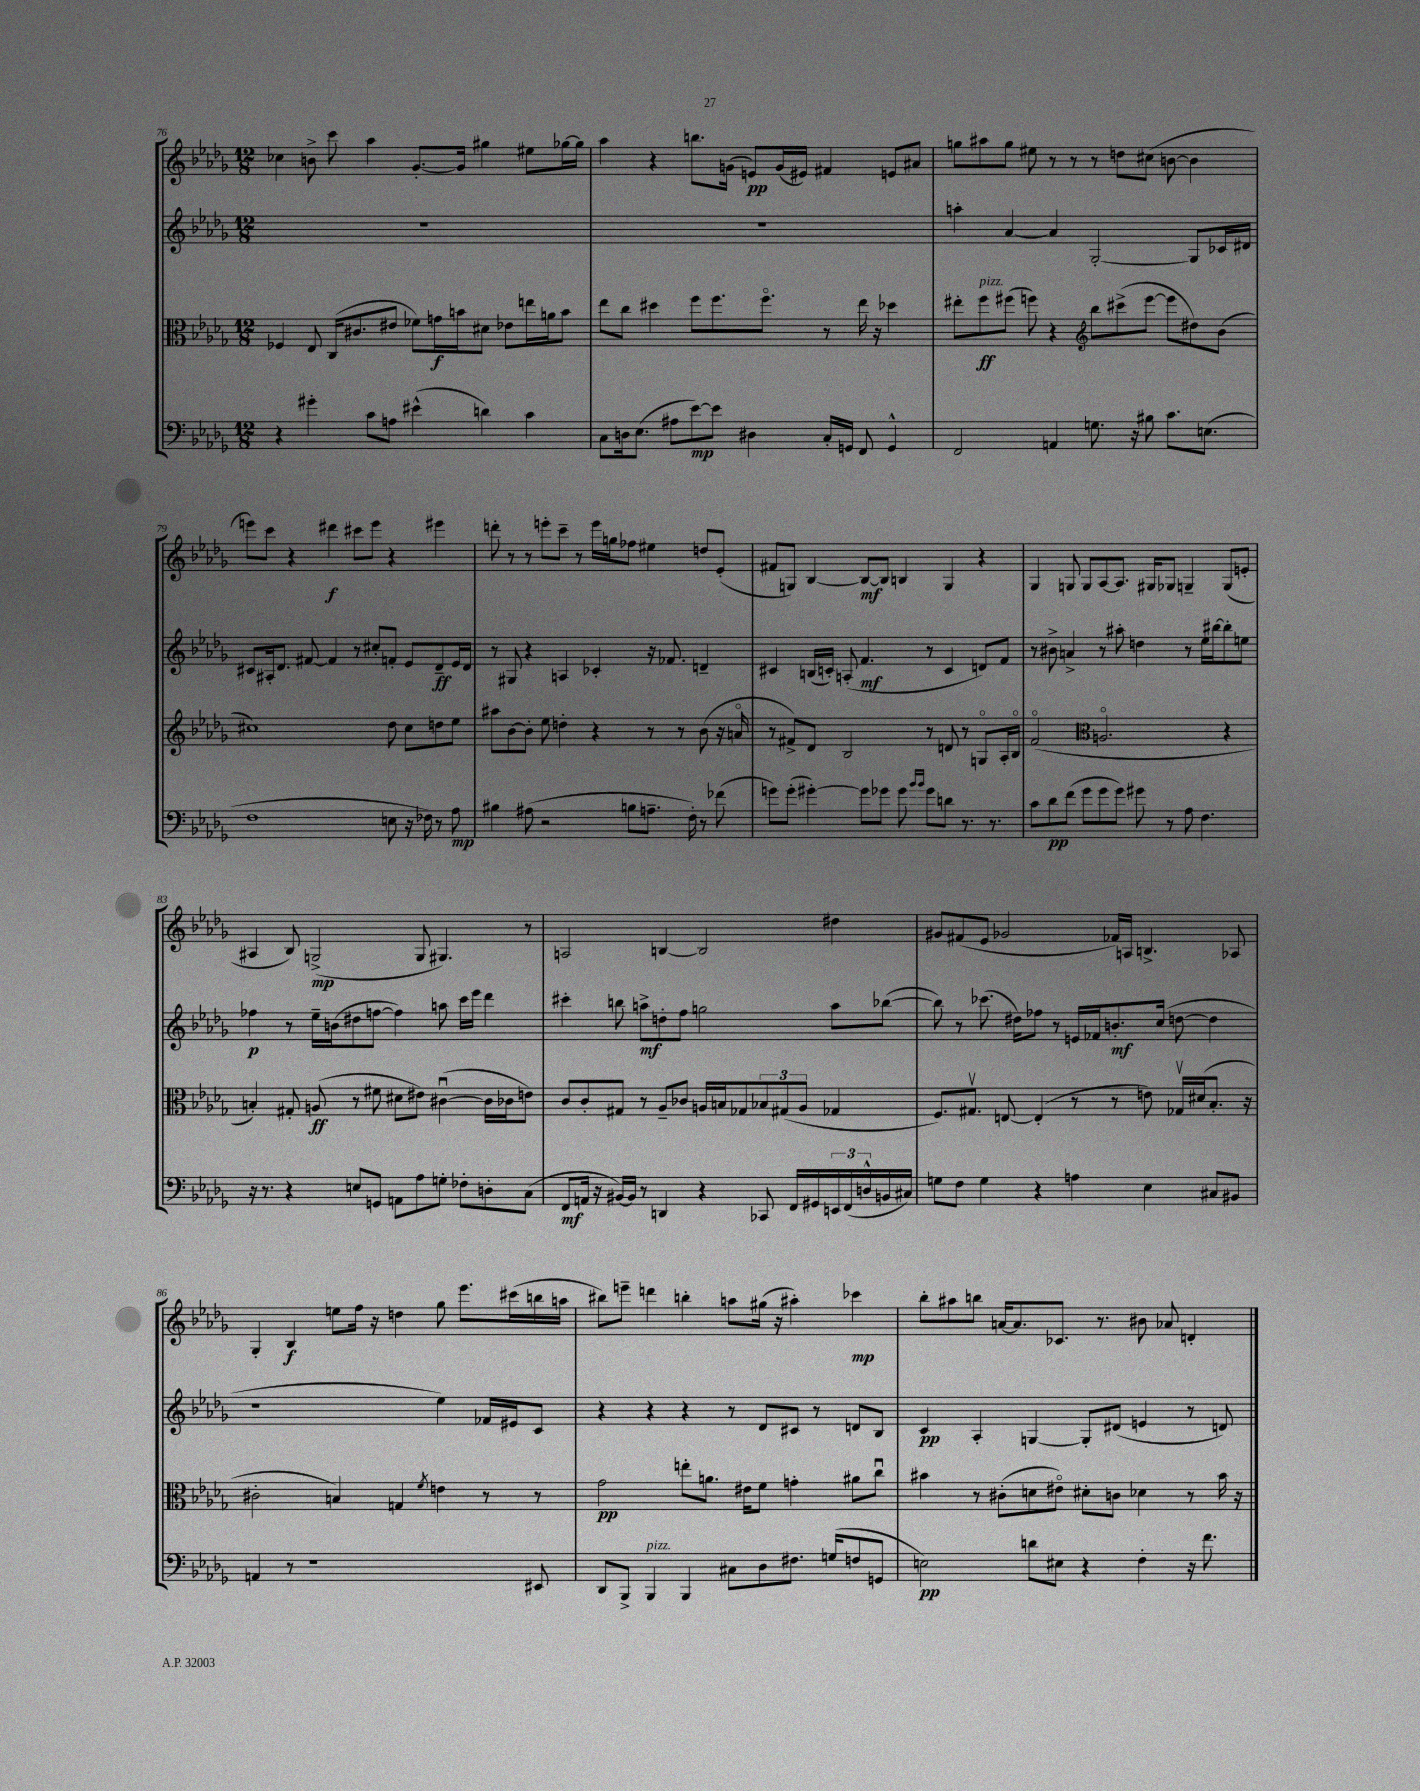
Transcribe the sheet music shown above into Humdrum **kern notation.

**kern	**dynam	**kern	**dynam	**kern	**dynam	**kern	**dynam
*part4	*part4	*part3	*part3	*part2	*part2	*part1	*part1
*staff4	*staff4	*staff3	*staff3	*staff2	*staff2	*staff1	*staff1
*clefF4	*	*clefC3	*	*clefG2	*	*clefG2	*
*k[b-e-a-d-g-]	*	*k[b-e-a-d-g-]	*	*k[b-e-a-d-g-]	*	*k[b-e-a-d-g-]	*
*M12/8	*	*M12/8	*	*M12/8	*	*M12/8	*
=76	=76	=76	=76	=76	=76	=76	=76
4r	.	4F-X/	.	1.r	.	4cc-X\	.
4g#X'\	.	8E-/	.	.	.	8bn^\	.
.	.	(16C/KL	.	.	.	8ccc\	.
.	.	8.c#X/	.	.	.	.	.
8c\L	.	.	.	.	.	4aa-\	.
8An\J	.	8e#X/J	.	.	.	.	.
(4e#X^^\	.	8f-X\L)	.	.	.	[8.g-'/L	.
.	.	16gn\L	f	.	.	.	.
.	.	16bn\J	.	.	.	16g-/Jk]	.
4dn\)	.	8d#X\J	.	.	.	4gg#X\	.
.	.	8e-X\L	.	.	.	.	.
4c\	.	16een\L	.	.	.	8ee#X\L	.
.	.	16an\J	.	.	.	.	.
.	.	8b\J	.	.	.	[16gg-X\L	.
.	.	.	.	.	.	16gg-\JJ]	.
=77	=77	=77	=77	=77	=77	=77	=77
8C\L	.	8ee-\L	.	1.r	.	4aa-\	.
16Dn\k	.	8cc\J	.	.	.	.	.
(8.E-\J	.	.	.	.	.	.	.
.	.	4dd#X\	.	.	.	4r	.
8A#X\L	.	.	.	.	.	.	.
[8e-\)	mp	8ff\L	.	.	.	8.bbn\L	.
8e-\J]	.	8.ff\	.	.	.	.	.
.	.	.	.	.	.	(16gn\Jk	.
4D#X\	.	.	.	.	.	8en/L)	pp
.	.	8.ff\J	.	.	.	.	.
.	.	.	.	.	.	(16g/L	.
.	.	.	.	.	.	16e#X/JJ)	.
16C'/LL	.	8r	.	.	.	4f#X/	.
16GGn/JJ	.	.	.	.	.	.	.
8FF/	.	16ee-\	.	.	.	.	.
.	.	16r	.	.	.	.	.
4GG^^/	.	4dd-X\	.	.	.	8en/L	.
.	.	.	.	.	.	8a#X/J	.
=78	=78	=78	=78	=78	=78	=78	=78
2FF/	.	8ee#X'\L	.	4aan'\	.	8ggn\L	.
!	!	!LO:TX:a:i:t=pizz.	!	!	!	!	!
.	.	8ff\	ff	.	.	8aa#X\	.
.	.	(8ff#X\J	.	[4a-/	.	8gg\J	.
.	.	8ffn\)	.	.	.	8ee#X\	.
4AAn/	.	4r	.	4a-/]	.	8r	.
.	.	.	.	.	.	8r	.
*	*	*clefG2	*	*	*	*	*
8.Gn\	.	8bb-\L	.	[2G-'/	.	8r	.
.	.	(8ccc#X^\	.	.	.	8ddn\L	.
16r	.	.	.	.	.	.	.
8B#X\	.	[8eee-\J	.	.	.	(8cc#X\J	.
8.c\L	.	8eee-\L]	.	.	.	[8bn\	.
.	.	8dd#X\)	.	8G-/L]	.	4b\]	.
(8.En\J	.	.	.	.	.	.	.
.	.	(8b-\J	.	16c-X/L	.	.	.
.	.	.	.	16d#X/JJ	.	.	.
!!LO:LB:g=z
=79	=79	=79	=79	=79	=79	=79	=79
1F	.	1cc#X)	.	8c#X/L	.	8eeen\L)	.
.	.	.	.	16A#X'/k	.	8ccc\J	.
.	.	.	.	8.d-/J	.	.	.
.	.	.	.	.	.	4r	.
.	.	.	.	[8f#X/	.	.	.
.	.	.	.	4f#/]	.	4ddd#X\	f
.	.	.	.	8r	.	8ccc#X\L	.
.	.	.	.	8cc#X'/L	.	8eee\J	.
8En\	.	8dd-\	.	8fn'/J	.	4r	.
16r	.	8cc#\L	.	8e-/L	.	.	.
16F-X\)	.	.	.	.	.	.	.
8r	.	8ddn\	.	8d-~/	ff	4eee#X\	.
8A-\	mp	8ee-\J	.	16e-/L	.	.	.
.	.	.	.	16d-/JJ	.	.	.
=80	=80	=80	=80	=80	=80	=80	=80
4B#X\	.	8aa#X\L	.	8r	.	8dddn'\	.
.	.	[8b-\	.	8G#X/	.	8r	.
(8A#X\	.	8b-'\J]	.	4r	.	8r	.
2r	.	8ee-\	.	.	.	8eeen'\L	.
.	.	4ddn'\	.	4An/	.	8ccc~\J	.
.	.	.	.	.	.	8r	.
.	.	4r	.	4c-X'/	.	16eee\LL	.
.	.	.	.	.	.	16ggn\J	.
8Bn\L	.	.	.	.	.	8ff-X\J	.
8.An~\J	.	8r	.	16r	.	4ee#X\	.
.	.	.	.	8.f-X/	.	.	.
.	.	8r	.	.	.	.	.
16F'\)	.	.	.	.	.	.	.
8r	.	(8b-\	.	4dn~/	.	8ddn/L	.
(8f-X\	.	16r	.	.	.	(8e-'/J	.
.	.	16an/	.	.	.	.	.
=81	=81	=81	=81	=81	=81	=81	=81
8gn\L)	.	8r	.	4c#X/	.	8f#X/L	.
(8g'\J	.	8f#X^/L)	.	.	.	8Gn/J)	.
[4g#X'\)	.	8d-/J	.	(16Bn/LL	.	[4B-/	.
.	.	.	.	16cn'/JJ)	.	.	.
.	.	2B-/	.	(8An'/	.	.	.
8g#\L]	.	.	.	4.f/	mf	8B-/L_	mf
8g-X\J	.	.	.	.	.	8B-/J]	.
8g-\	.	.	.	.	.	4Bn/	.
16qqb-/LL	.	.	.	.	.	.	.
16qqb-/JJ	.	.	.	.	.	.	.
8g-\L	.	8r	.	8r	.	.	.
8dn\J	.	8dn/	.	4c/	.	4G/	.
8.r	.	8r	.	.	.	.	.
.	.	8Gn/L	.	8dn/L)	.	4r	.
8.r	.	.	.	.	.	.	.
.	.	16A-'/L	.	8f/J	.	.	.
.	.	16B-/JJ	.	.	.	.	.
=82	=82	=82	=82	=82	=82	=82	=82
8c\L	.	(2f/	.	8r	.	4G-/	.
8d-\	pp	.	.	8b#X^\	.	.	.
(8f\J	.	.	.	4an^/	.	8Gn/	.
8g-\L	.	.	.	.	.	8G/L	.
*	*	*clefC3	*	*	*	*	*
8g-\	.	2.An/	.	8r	.	[8A-/	.
8g-\J)	.	.	.	8aa#X'\	.	8.A-/J]	.
8g#X\	.	.	.	4ddn\	.	.	.
.	.	.	.	.	.	16G#X/KL	.
8r	.	.	.	.	.	8G-X/J	.
8A-\	.	.	.	8r	.	4Gn~/	.
4.F\	.	.	.	16ee-\LL	.	.	.
.	.	.	.	[16bb#X\J	.	.	.
.	.	4r	.	8bb#'\]	.	(8G/L	.
.	.	.	.	8een\J	.	8en'/J	.
!!LO:LB:g=z
=83	=83	=83	=83	=83	=83	=83	=83
16r	.	4Bn'/)	.	4ff-X\	p	4A#X/	.
8.r	.	.	.	.	.	.	.
4r	.	8G#X'/	.	8r	.	8B-/)	.
.	.	(8An/	ff	16ee-~\LL	.	(2Gn^/	mp
.	.	.	.	(16bn\J	.	.	.
8En/L	.	8r	.	8dd#X\	.	.	.
8GGn/J	.	8f#X\	.	[8ffn\J	.	.	.
8AAn\L	.	8d#X\L	.	4ff\])	.	.	.
8A-\	.	8e#X\J)	.	.	.	8G/	.
8Gn'\J	.	([4c#Xu\	.	8aan\	.	4.G#X/)	.
8F-X'\L	.	.	.	16ccc\LL	.	.	.
.	.	.	.	16eee-\JJ	.	.	.
8Dn'\	.	16c#\LL]	.	4ddd-\	.	.	.
.	.	16c-X\J	.	.	.	.	.
(8C\J	.	8en\J)	.	.	.	8r	.
=84	=84	=84	=84	=84	=84	=84	=84
8FF/L	mf	8c/L	.	4ccc#X'\	.	2An/	.
16AAn/Jk	.	8c'/	.	.	.	.	.
16r	.	.	.	.	.	.	.
[16BB#X/LL)	.	8G#X/J	.	8bbn\	.	.	.
16BB#/JJ]	.	.	.	.	.	.	.
8r	.	8r	.	8aan^\L	mf	.	.
4DDn/	.	8A-~/L	.	8ddn'\	.	[4Bn/	.
.	.	8c-X/J	.	8ff\J	.	.	.
4r	.	16An/LL	.	2ggn\	.	2B/]	.
.	.	16Bn/J	.	.	.	.	.
.	.	8G-X/	.	.	.	.	.
8CC-X/	.	12B-X/	.	.	.	.	.
.	.	(12G#X/	.	.	.	.	.
16FF/LL	.	.	.	.	.	.	.
.	.	12A/J	.	.	.	.	.
16GG#X/	.	.	.	.	.	.	.
24EEn/	.	4G-X/	.	8aa\L	.	4dd#X\	.
(24FF/	.	.	.	.	.	.	.
24Dn^^/	.	.	.	.	.	.	.
16BBn/	.	.	.	([8bb-X\J	.	.	.
16C#X/JJ)	.	.	.	.	.	.	.
=85	=85	=85	=85	=85	=85	=85	=85
8Gn\L	.	8.F/L)	.	8bb-\])	.	8g#X/L	.
8F\J	.	.	.	8r	.	(8f#X/	.
.	.	8.G#Xv/J	.	.	.	.	.
4G\	.	.	.	(8.ccc-X\	.	8e-/J	.
.	.	[8En/	.	.	.	2g-X/	.
.	.	.	.	16dd#X\KL)	.	.	.
4r	.	(4E'/]	.	8ff-X\J	.	.	.
.	.	.	.	8r	.	.	.
4An\	.	8r	.	16en/LL	.	.	.
.	.	.	.	16f-X/J	.	.	.
.	.	8r	.	8.bn'/	mf	16f-X/LL)	.
.	.	.	.	.	.	16An/JJ	.
4E-\	.	8en\)	.	.	.	4.Bn^/	.
.	.	.	.	(16cc/Jk	.	.	.
.	.	16G-Xv/LL	.	[8ddn\	.	.	.
.	.	(16d#X/J	.	.	.	.	.
8C#X/L	.	8.B-'/J	.	4dd\]	.	.	.
8BB#X/J	.	.	.	.	.	8A-X/	.
.	.	16r	.	.	.	.	.
!!LO:LB:g=z
=86	=86	=86	=86	=86	=86	=86	=86
4AAn/	.	2c#X'\	.	1r	.	4G-'/	.
8r	.	.	.	.	.	4B-/	f
1r	.	.	.	.	.	.	.
.	.	4Bn/)	.	.	.	8een\L	.
.	.	.	.	.	.	16ff\Jk	.
.	.	.	.	.	.	16r	.
.	.	4Gn/	.	.	.	4ddn\	.
.	.	8qf/	.	.	.	.	.
.	.	4en\	.	4ee-\)	.	8gg-\	.
.	.	.	.	.	.	8.eee-\L	.
.	.	8r	.	16f-X/LL	.	.	.
.	.	.	.	16e#X/J	.	(16ccc#X\L	.
8EE#X/	.	8r	.	8c/J	.	16bbn\	.
.	.	.	.	.	.	16aan\JJ	.
=87	=87	=87	=87	=87	=87	=87	=87
8DD-/L	.	2g-\	pp	4r	.	8bb#X\L)	.
8BBB-^/J	.	.	.	.	.	8eeen~\J	.
!LO:TX:a:i:t=pizz.	!	!	!	!	!	!	!
4BBB-/	.	.	.	4r	.	4dddn\	.
4BBB-/	.	8een'\L	.	4r	.	4bbn'\	.
.	.	8.an\J	.	.	.	.	.
8C#X\L	.	.	.	8r	.	8aan\L	.
.	.	16e#X\KL	.	.	.	.	.
8D-\	.	8f\J	.	8d-/L	.	(16gg#X\Jk	.
.	.	.	.	.	.	16r	.
8.F#X\J	.	4gn'\	.	8c#X/J	.	4aa#X'\)	.
.	.	.	.	8r	.	.	.
(16Gn/KL	.	.	.	.	.	.	.
8Fn/	.	8a#X\L	.	8dn/L	.	4ccc-X\	mp
8GGn/J	.	8ccu\J	.	8B-/J	.	.	.
=88	=88	=88	=88	=88	=88	=88	=88
2En\)	pp	4b#X\	.	4c/	pp	8bb-'\L	.
.	.	.	.	.	.	8aa#X\	.
.	.	8r	.	4A-'/	.	8bbn\J	.
.	.	(8c#X'\L	.	.	.	[16an/KL	.
.	.	.	.	.	.	8.a/]	.
8dn\L	.	8dn\	.	[4Gn/	.	.	.
8E#X\J	.	8e#X\J)	.	.	.	8.c-X/J	.
4r	.	8d#X'\L	.	8G'/L]	.	.	.
.	.	.	.	.	.	8.r	.
.	.	8cn\J	.	(8d#X/J	.	.	.
4F'\	.	4d-X\	.	4en/	.	8b#X\	.
.	.	.	.	.	.	8a-X/	.
16r	.	8r	.	8r	.	4dn'/	.
8.f\	.	.	.	.	.	.	.
.	.	16b#\	.	8dn/)	.	.	.
.	.	16r	.	.	.	.	.
==	==	==	==	==	==	==	==
*-	*-	*-	*-	*-	*-	*-	*-
